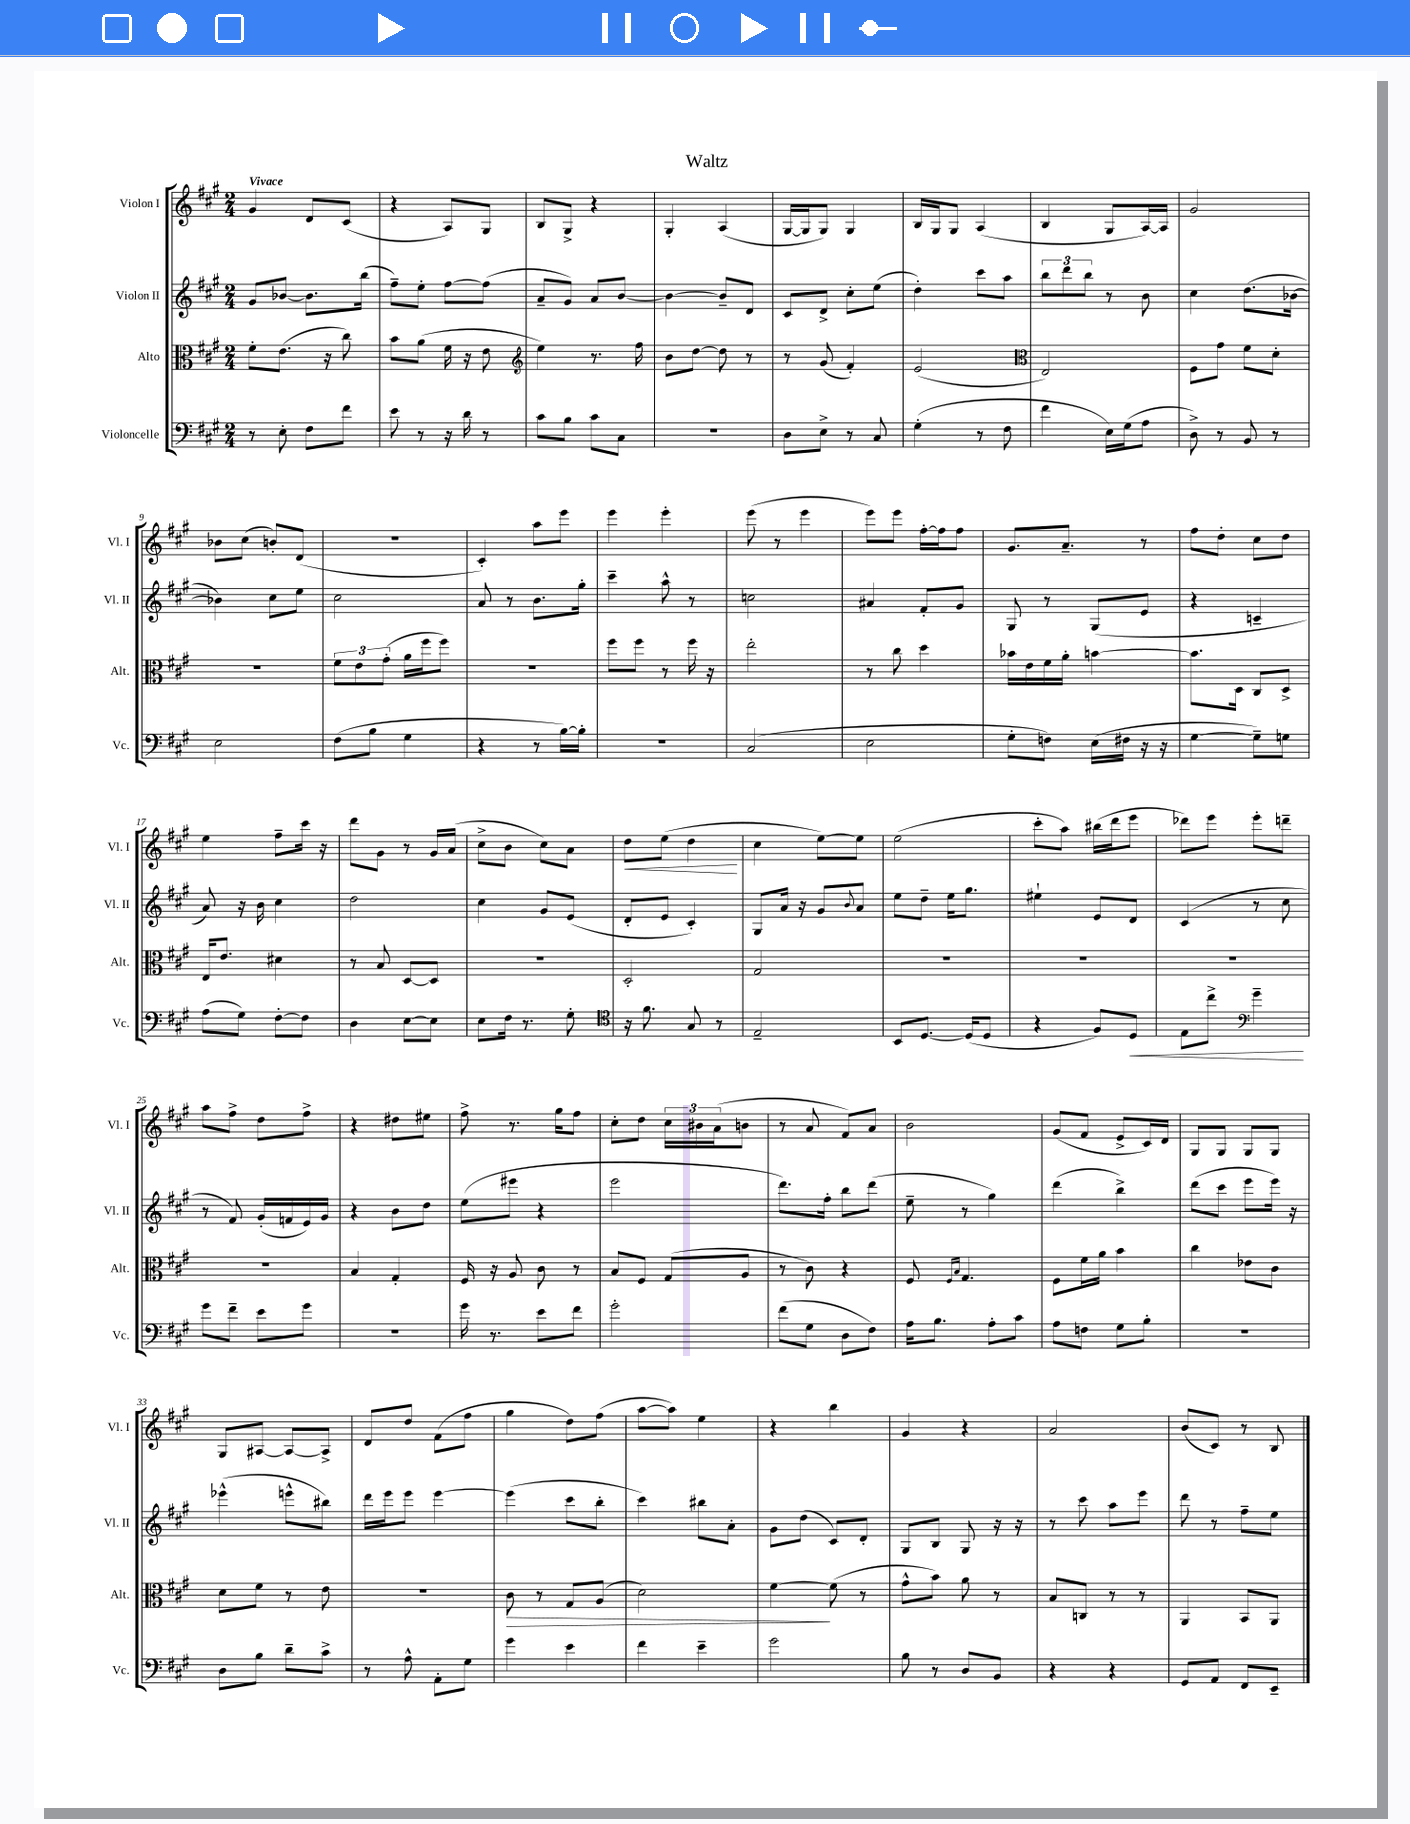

**kern	**kern	**kern	**kern
*staff4	*staff3	*staff2	*staff1
*clefF4	*clefC3	*clefG2	*clefG2
*k[f#c#g#]	*k[f#c#g#]	*k[f#c#g#]	*k[f#c#g#]
*M2/4	*M2/4	*M2/4	*M2/4
8r	8f#'\L	8g#/L	4g#/
8E'\	(8.e\J	[8b-/J	.
8F#\L	.	8.b-\]L	8d/L
.	16r	.	.
8f#\J	8cc#\)	.	(8c#/J
.	.	(16bb\Jk	.
=	=	=	=
8e\	8b\L	8ff#~\L)	4r
8r	(8a\J	8ee'\J	.
16r	16f#\	[8ff#\L	8A/L)
16d\	16r	.	.
8r	8e\	(8ff#\]J	8G#/J
=	=	=	=
*	*clefG2	*	*
8c#\L	4ee\)	8a~/L	8B/L
8B\J	.	8g#/J)	8G#^/J
8c#\L	8.r	8a/L	4r
8C#\J	.	[8b/J	.
.	16ff#\	.	.
=	=	=	=
2r	8b\L	4b\_	4G#'/
.	[8dd\J	.	.
.	8dd\]	8b~/]L	(4A/
.	8r	8d/J	.
=	=	=	=
8D\L	8r	8c#/L	[16G#/LL
.	.	.	16G#/]J
8E^\J	(8g#/	8d^/J	8G#/J)
8r	4f#'/)	8cc#'\L	4G#/
8C#/	.	(8ee\J	.
=	=	=	=
(4G#'\	(2e/	4dd'\)	16B/LL
.	.	.	16G#/J
.	.	.	8G#/J
8r	.	8ccc#\L	(4A/
8F#\	.	8aa\J	.
=	=	=	=
*	*clefC3	*	*
4f#\	2E/)	12bb\L	4B/
.	.	12ddd\	.
.	.	12bb\J	.
16E\LL)	.	8r	8G#/L
(16G#\J	.	.	.
8A\J	.	8b\	[16A/L)
.	.	.	16A/]JJ
=	=	=	=
8D^\)	8F#\L	4cc#\	2g#/
8r	8g#\J	.	.
8BB/	8f#\L	(8.dd\L	.
8r	8d'\J	.	.
.	.	[16b-\Jk	.
=	=	=	=
2E\	2r	4b-\])	8b-\L
.	.	.	(8cc#\J
.	.	8cc#\L	8b'/L)
.	.	8ee\J	(8d/J
=	=	=	=
(8F#\L	12f#\L	2cc#\	2r
.	12e\	.	.
8B\J	.	.	.
.	(12g#'\J	.	.
4G#\	16a\LL	.	.
.	16ff#\J	.	.
.	8ff#\J)	.	.
=	=	=	=
4r	2r	8a/	4c#'/)
.	.	8r	.
8r	.	8.b\L	8aa\L
[16B\LL)	.	.	8eee\J
16B'\]JJ	.	16gg#'\Jk	.
=	=	=	=
2r	8ff#\L	4ccc#~\	4eee\
.	8ff#\J	.	.
.	8r	8aa^^\	4eee'\
.	16ff#\	8r	.
.	16r	.	.
=	=	=	=
(2C#/	2ee'\	2cc\	(8eee\
.	.	.	8r
.	.	.	4eee\
=	=	=	=
2E\	8r	4a#/	8eee\L)
.	8cc#\	.	8eee\J
.	4dd\	8f#'/L	[16ff#'\LL
.	.	.	16ff#\]J
.	.	8g#/J	8ff#\J
=	=	=	=
8G#'\L	16b-\LL	8G#/	8.g#/L
.	16e\	.	.
8F\J)	16f#\	8r	.
.	16a'\JJ	.	8.a~/J
(16E\LL	[4b\	(8G#/L	.
16F#\JJ	.	.	.
16r	.	8e/J	8r
16r	.	.	.
=	=	=	=
[4G#\	8.b\]L	4r	8ff#\L
.	.	.	8dd'\J
.	16D\Jk	.	.
8G#~\]L)	8C#/L	4c~/	8cc#\L
8G\J	8D^/J	.	8dd\J
=	=	=	=
(8A\L	16E/LK	8a/)	4ee\
.	8.e/J	.	.
8G#\J)	.	16r	.
.	.	16b\	.
[8F#'\L	4d#\	4cc#\	8ff#~\L
8F#\]J	.	.	16ccc#\Jk
.	.	.	16r
=	=	=	=
4D\	8r	2dd\	8ddd\L
.	8B/	.	8g#\J
[8E\L	[8D/L	.	8r
8E\]J	8D/]J	.	16g#/LL
.	.	.	(16a/JJ
=	=	=	=
8E\L	2r	4cc#\	8cc#^\L
16F#\Jk	.	.	8b\J
8.r	.	.	.
.	.	8g#/L	8cc#\L)
8G#'\	.	(8e/J	8a\J
=	=	=	=
*clefC4	*	*	*
16r	2D'/	8d'/L	8dd\L
8.f#\	.	.	.
.	.	8e/J	(8ee\J
8G#/	.	4c#'/)	4dd\
8r	.	.	.
=	=	=	=
2E~/	2G#/	8G#/L	4cc#\
.	.	16a/Jk	.
.	.	16r	.
.	.	8g#/L	[8ee\L)
.	.	8qqb/	.
.	.	8a/J	8ee\]J
=	=	=	=
8BB/L	2r	8ee\L	(2ee\
[8.D/J	.	8dd~\J	.
.	.	16ee\LK	.
(16D/]LK	.	8.gg#\J	.
8D/J	.	.	.
=	=	=	=
4r	2r	4ee#`\	8ccc#'\L
.	.	.	8aa\J)
8F#/L)	.	8e/L	(16bb#\LL
.	.	.	16ddd\J
8D/J	.	8d/J	8eee\J
=	=	=	=
8E\L	2r	(4c#/	8ddd-\L)
8cc#^\J	.	.	8eee\J
*clefF4	*	*	*
4g#~\	.	8r	8eee'\L
.	.	8cc#\	8ddd~\J
=	=	=	=
8g#\L	2r	8r	8aa\L
8f#~\J	.	8f#/)	8ff#^\J
8e\L	.	(16g#'/LL	8dd\L
.	.	16f/	.
8g#\J	.	16e/)	8ff#^\J
.	.	16g#/JJ	.
=	=	=	=
2r	4B/	4r	4r
.	4G#'/	8b\L	8dd#\L
.	.	8dd\J	8ee#\J
=	=	=	=
16g#\	16F#/	(8ee\L	8ff#^\
8.r	16r	.	.
.	8A/	8eee#\J	8.r
8e\L	8c#\	4r	.
.	.	.	16gg#\LK
8f#\J	8r	.	8ff#\J
=	=	=	=
2g#'\	8B/L	2eee\	8cc#'\L
.	8F#/J	.	8dd\J
.	(8G#/L	.	24cc#\LL
.	.	.	24b#\
.	.	.	(24a\J
.	8A/J	.	8b\J
=	=	=	=
(8f#\L	8r	8.ddd\L)	8r
8G#\J	8c#\)	.	8a/
.	.	16ff#'\Jk	.
8D\L	4r	8bb\L	8f#/L)
8F#\J)	.	(8ddd\J	8a/J
=	=	=	=
16A\LK	8F#/	8ee~\	2b\
8.B\J	.	.	.
.	16qqF#/LL	.	.
.	16qqB/JJ	.	.
.	4.G#/	8r	.
8A'\L	.	4gg#\)	.
8c#\J	.	.	.
=	=	=	=
8A\L	8F#\L	(4ddd\	(8g#/L
8F\J	16f#\L	.	8f#/J
.	16a\JJ	.	.
8G#\L	4b\	4bb^\)	8e^/L
8B'\J	.	.	16c#/L)
.	.	.	16d/JJ
=	=	=	=
2r	4cc#\	(8ddd\L	8G#/L
.	.	8ccc#\J	8G#/J
.	8e-\L	8eee\L	8G#/L
.	8c#\J	16eee\Jk)	8G#/J
.	.	16r	.
=	=	=	=
8D\L	8d\L	(4eee-^^\	8G#/L
8B\J	8f#\J	.	[8A#/J
8d~\L	8r	8eee^^\L	8A#/_L
8c#^\J	8e\	8bb#\J)	8A#^/]J
=	=	=	=
8r	2r	16ddd\LL	8d/L
.	.	16eee\J	.
8A^^\	.	8eee\J	8dd/J
8AA'\L	.	[4eee\	(8f#\L
8G#\J	.	.	8ff#\J
=	=	=	=
4g#\	8c#\	(4eee\]	4gg#\
.	8r	.	.
4e\	8G#/L	8ccc#\L	8dd\L)
.	(8A/J	8bb'\J	(8ff#\J
=	=	=	=
4f#\	2d\)	4ccc#\)	[8aa\L
.	.	.	8aa\]J)
4e~\	.	8bb#\L	4ee\
.	.	8a'\J	.
=	=	=	=
2g#\	[4f#\	8g#\L	4r
.	.	(8dd\J	.
.	(8f#\]	8c#/L)	4bb\
.	8r	8d'/J	.
=	=	=	=
8B\	8g#^^\L	8G#/L	4g#/
8r	8b\J)	8B/J	.
8D/L	8a\	8G#/	4r
8BB/J	8r	16r	.
.	.	16r	.
=	=	=	=
4r	8B/L	8r	2a/
.	8C/J	8ccc#\	.
4r	8r	8aa\L	.
.	8r	8eee\J	.
=	=	=	=
8GG#/L	4AA/	8ddd\	(8b/L
8AA/J	.	8r	8c#/J)
8FF#/L	8BB/L	8ff#~\L	8r
8EE~/J	8AA/J	8ee\J	8B/
==	==	==	==
*-	*-	*-	*-
